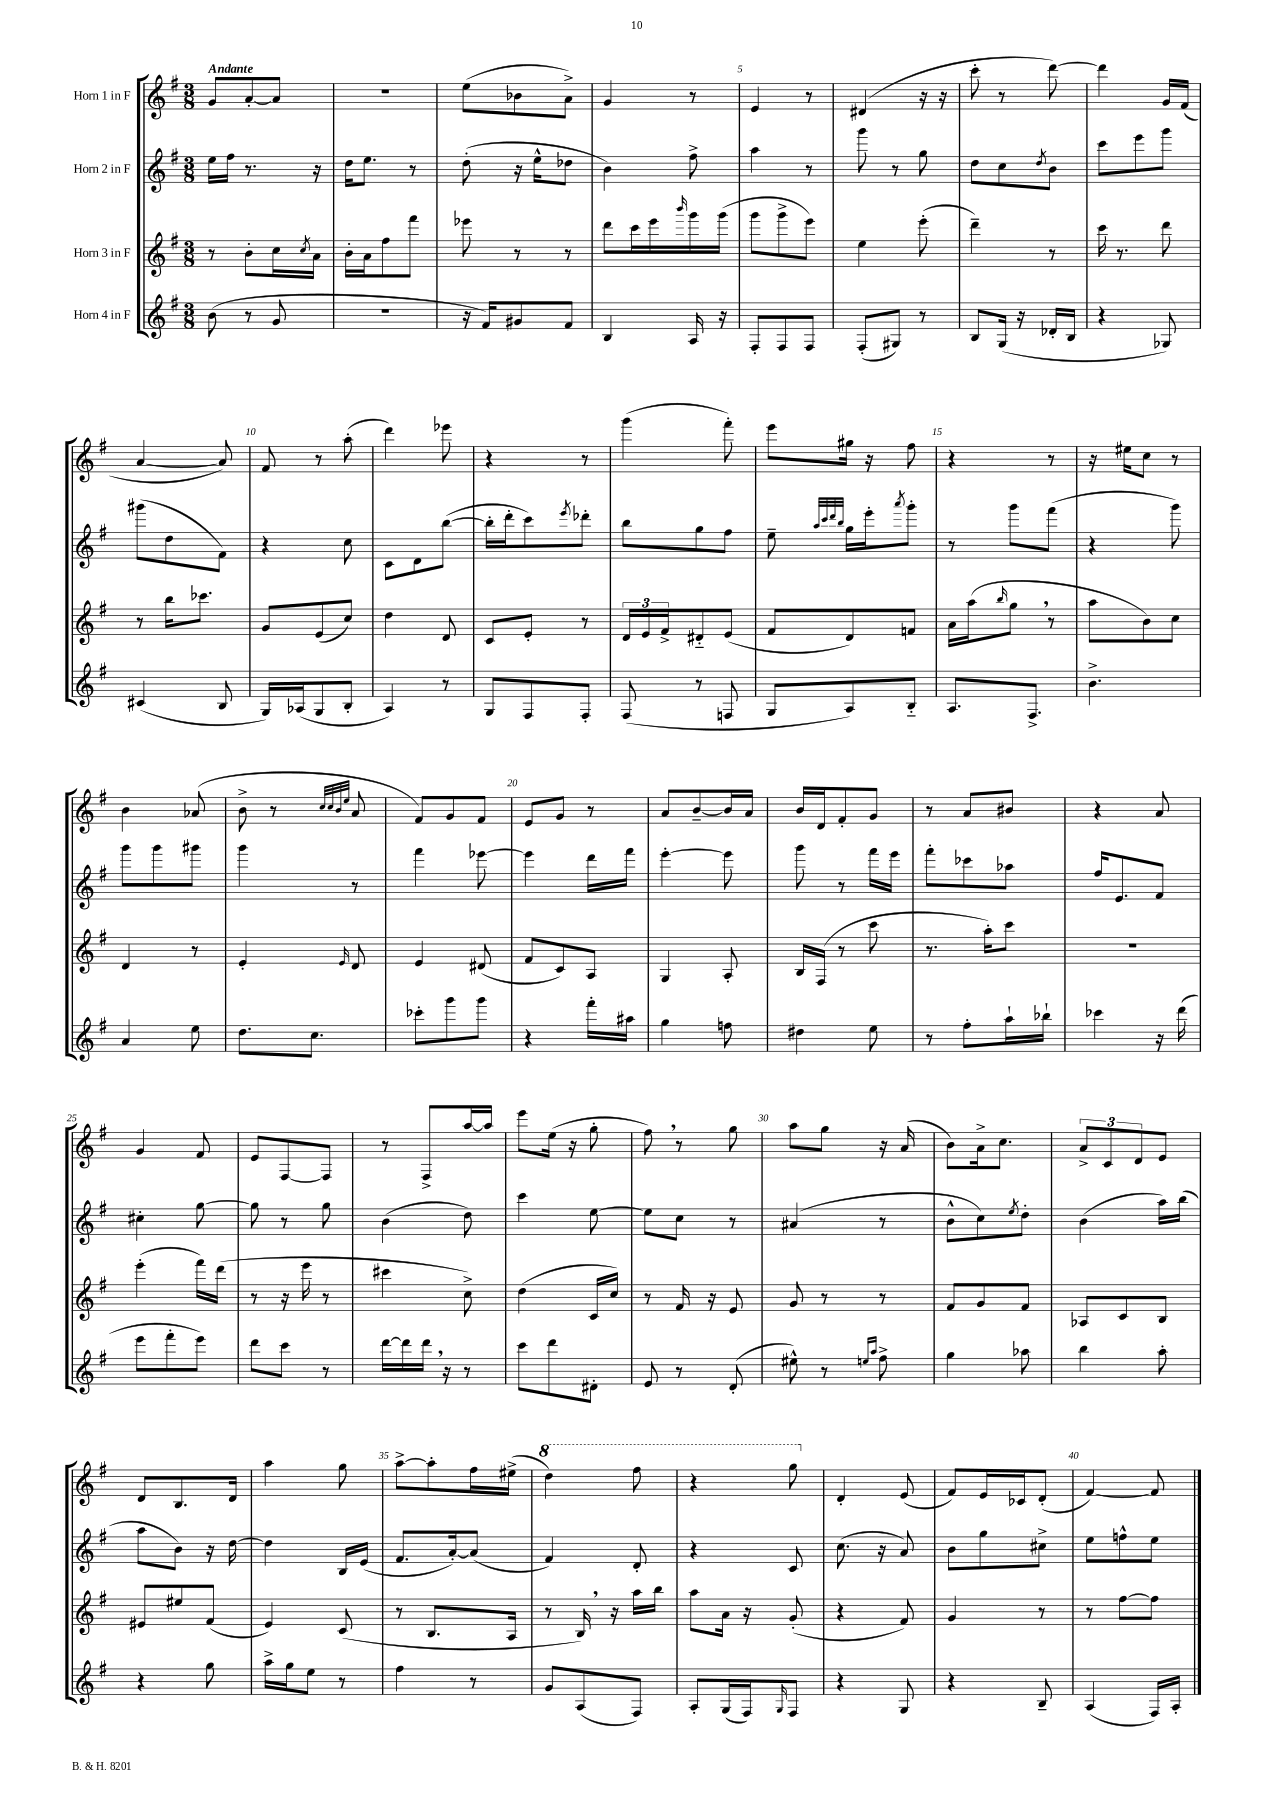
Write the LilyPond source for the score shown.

<<
\new StaffGroup <<
\new Staff = "s0" \with { instrumentName = "Horn 1 in F" } {
    \clef treble \key g \major \numericTimeSignature \time 3/8 \tempo "Andante"
    g'8 a'8~-. a'8 |
    R4. |
    e''8( bes'8 a'8->) |
    g'4 r8 |
    e'4 r8 |
    dis'4( r16 r16 |
    c'''8-. r8 d'''8~) |
    d'''4 g'16 fis'16( |
    a'4~ a'8) |
    fis'8 r8 a''8-.( |
    d'''4) ees'''8 |
    r4 r8 |
    g'''4( fis'''8-.) |
    e'''8 gis''16 r16 fis''8 |
    r4 r8 |
    r16 eis''16 c''8 r8 |
    b'4 aes'8( |
    b'8-> r8 \grace { c''32 c''32 b'32 e''32 } a'8 |
    fis'8) g'8 fis'8 |
    e'8 g'8 r8 |
    a'8 b'8~-- b'16 a'16 |
    b'16 d'16 fis'8-. g'8 |
    r8 a'8 bis'8 |
    r4 a'8 |
    g'4 fis'8 |
    e'8 fis8~ fis8 |
    r8 fis8-> a''16~ a''16 |
    e'''8 e''16( r16 g''8-. |
    fis''8) \breathe r8 g''8 |
    a''8 g''8 r16 a'16( |
    b'8) a'16-> c''8. |
    \tuplet 3/2 { a'8-> c'8 d'8 } e'8 |
    d'8 b8. d'16 |
    a''4 g''8 |
    a''8~-> a''8-. fis''16 eis''16->( |
    \ottava #1 d'''4) fis'''8 |
    r4 g'''8 \ottava #0 |
    d'4-. e'8( |
    fis'8) e'16 ces'16 d'8-.( |
    fis'4~) fis'8 \bar "|." |
}
\new Staff = "s1" \with { instrumentName = "Horn 2 in F" } {
    \clef treble \key g \major \numericTimeSignature \time 3/8
    e''16 fis''16 r8. r16 |
    d''16 e''8. r8 |
    d''8-.( r16 e''16-^ des''8 |
    b'4) fis''8-> |
    a''4 r8 |
    g'''8 r8 g''8 |
    d''8 c''8 \acciaccatura { d''8 } b'8 |
    c'''8 e'''8 g'''8 |
    gis'''8( d''8 fis'8) |
    r4 c''8 |
    c'8 d'8 b''8~( |
    b''16-. d'''16-. c'''8) \acciaccatura { e'''8 } des'''8-. |
    b''8 g''8 fis''8 |
    e''8-- \grace { a''32 c'''32 d'''32 b''32 } g''16 e'''16-. \acciaccatura { a'''8 } g'''8-. |
    r8 g'''8 fis'''8( |
    r4 g'''8) |
    g'''8 g'''8 gis'''8 |
    g'''4 r8 |
    fis'''4 ees'''8~ |
    ees'''4 d'''16 fis'''16 |
    e'''4~-. e'''8 |
    g'''8 r8 fis'''16 e'''16 |
    fis'''8-. ces'''8 aes''8 |
    fis''16 e'8. fis'8 |
    cis''4-. g''8~ |
    g''8 r8 g''8 |
    b'4( d''8) |
    c'''4 e''8~ |
    e''8 c''8 r8 |
    ais'4( r8 |
    b'8-^ c''8) \acciaccatura { e''8 } d''8-. |
    b'4( a''16) b''16( |
    a''8 b'8) r16 d''16~ |
    d''4 b16 e'16( |
    fis'8. a'16~-.) a'8( |
    fis'4) d'8-. |
    r4 c'8 |
    c''8.( r16 a'8) |
    b'8 g''8 cis''8-> |
    e''8 f''8-^ e''8 \bar "|." |
}
\new Staff = "s2" \with { instrumentName = "Horn 3 in F" } {
    \clef treble \key g \major \numericTimeSignature \time 3/8
    r8 b'8-. c''16 \acciaccatura { c''8 } a'16 |
    b'16-. a'16 fis''8 fis'''8 |
    ees'''8 r8 r8 |
    d'''8 c'''16 e'''16 \grace { b'''16 } g'''16 g'''16( |
    g'''8 g'''8-> e'''8) |
    e''4 e'''8-.( |
    d'''4--) r8 |
    c'''16 r8. d'''8 |
    r8 b''16 ces'''8. |
    g'8 e'8( c''8) |
    d''4 d'8 |
    c'8 e'8-. r8 |
    \tuplet 3/2 { d'16 e'16 fis'16-> } dis'8-_ e'8( |
    fis'8 d'8) f'8 |
    a'16 a''16( \grace { b''16 } g''8 \breathe r8 |
    a''8 b'8) c''8 |
    d'4 r8 |
    e'4-. \grace { e'16 } d'8 |
    e'4 dis'8( |
    fis'8 c'8) a8 |
    g4 a8-. |
    b16 fis16( r8 c'''8 |
    r8. a''16-.) c'''8 |
    R4. |
    e'''4-.( fis'''16) d'''16( |
    r8 r16 e'''16 r8 |
    cis'''4 c''8->) |
    d''4( c'16 c''16) |
    r8 fis'16 r16 e'8 |
    g'8 r8 r8 |
    fis'8 g'8 fis'8 |
    aes8 c'8 b8 |
    eis'8 eis''8 fis'8( |
    e'4) c'8( |
    r8 b8. a16 |
    r8 b16) \breathe r16 a''16 b''16 |
    a''8 a'16 r16 g'8-.( |
    r4 fis'8) |
    g'4 r8 |
    r8 fis''8~ fis''8 \bar "|." |
}
\new Staff = "s3" \with { instrumentName = "Horn 4 in F" } {
    \clef treble \key g \major \numericTimeSignature \time 3/8
    b'8( r8 g'8 |
    R4. |
    r16 fis'16) gis'8 fis'8 |
    b4 a16 r16 |
    fis8-. fis8 fis8 |
    fis8-.( gis8) r8 |
    b8 g16( r16 des'16-. b16 |
    r4 ges8) |
    cis'4( b8 |
    g16) aes16( g8 b8-. |
    a4) r8 |
    g8 fis8 fis8-. |
    fis8( r8 f8 |
    g8 a8) b8-_ |
    a8. fis8.-> |
    b'4.-> |
    a'4 e''8 |
    d''8. c''8. |
    ces'''8-. g'''8 g'''8 |
    r4 fis'''16-. ais''16 |
    g''4 f''8 |
    dis''4 e''8 |
    r8 fis''8-. a''16-! bes''16-! |
    ces'''4 r16 d'''16( |
    e'''8 fis'''8-. e'''8) |
    d'''8 c'''8 r8 |
    d'''16~ d'''16 d'''16 \breathe r16 r8 |
    c'''8 d'''8 dis'8-. |
    e'8 r8 d'8-.( |
    eis''8-^) r8 \grace { e''16 a''16 } fis''8-> |
    g''4 aes''8 |
    b''4 a''8-. |
    r4 g''8 |
    a''16-> g''16 e''8 r8 |
    fis''4 r8 |
    g'8 a8( fis8) |
    a8-. g16( fis16) \grace { g16 } fis8 |
    r4 g8 |
    r4 b8-- |
    a4( fis16) a16-. \bar "|." |
}
>>
>>
\layout { \context { \Score \override BarNumber.break-visibility = ##(#f #t #t) barNumberVisibility = #(every-nth-bar-number-visible 5) } }
